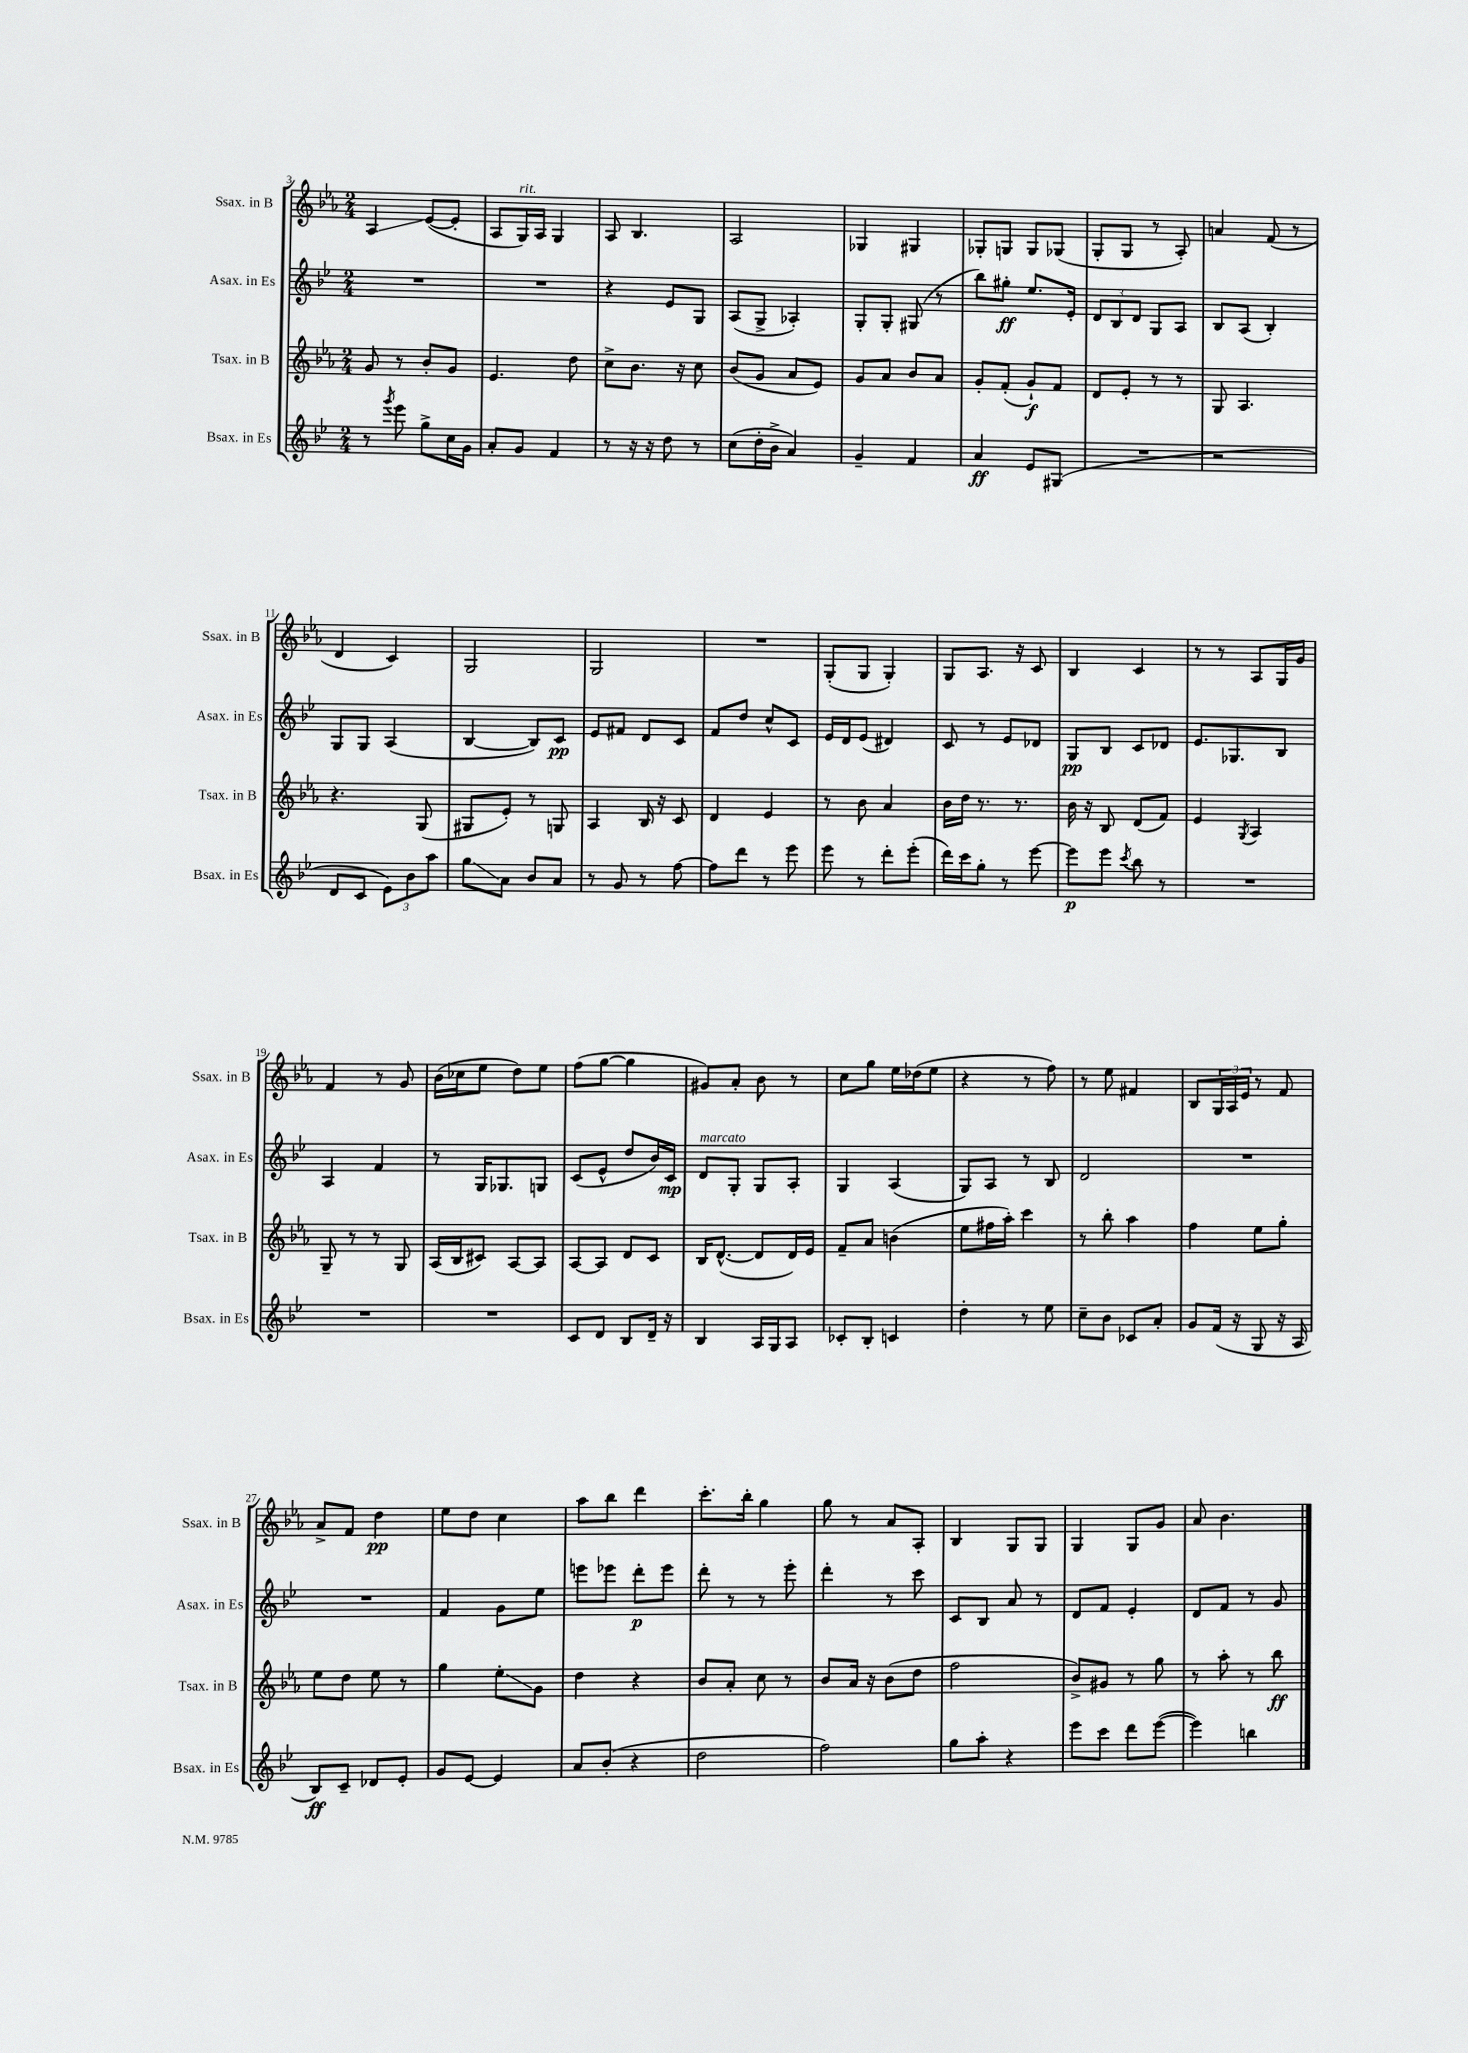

**kern	**kern	**kern	**kern
*staff4	*staff3	*staff2	*staff1
*clefG2	*clefG2	*clefG2	*clefG2
*k[b-e-]	*k[b-e-a-]	*k[b-e-]	*k[b-e-a-]
*M2/4	*M2/4	*M2/4	*M2/4
8r	8g	2r	4A-
8qggg	.	.	.
8eee-	8r	.	.
8gg^	8b-'	.	([8e-
16cc	8g	.	8e-']
16g	.	.	.
=	=	=	=
8a'	4.e-	2r	8A-
8g	.	.	16G)
.	.	.	16A-
4f	.	.	4G
.	8dd	.	.
=	=	=	=
8r	8cc^	4r	8A-
16r	8.b-	.	4.B-
16r	.	.	.
8dd	.	8e-	.
.	16r	.	.
8r	8cc	8G	.
=	=	=	=
(8cc	(8b-	(8A	2A-
16dd'	8g	8G^	.
16b-^	.	.	.
4a)	8a-	4A-')	.
.	8e-)	.	.
=	=	=	=
4g~	8g	8G'	4G-
.	8a-	8G'	.
4f	8b-	(8G#	4G#
.	8a-	8r	.
=	=	=	=
4a	8g'	8bb-)	8G-'
.	(8f'	8gg#'	8G
8e-	8g`)	8.ee-	8G
(8G#	8f	.	(8G-
.	.	16e-'	.
=	=	=	=
2r	8d	12d	8G'
.	.	12B-	.
.	8e-'	.	8G
.	.	12d	.
.	8r	8G	8r
.	8r	8A	8A-')
=	=	=	=
2r	8G	8B-	4a
.	4.A-	(8A	.
.	.	4B-')	(8f
.	.	.	8r
=	=	=	=
8d	4.r	8G	4d
8c	.	8G	.
12e-)	.	(4A	4c)
12b-	.	.	.
.	(8G	.	.
12aa	.	.	.
=	=	=	=
8gg	8G#	[4B-	2G
8a	8e-')	.	.
8b-	8r	8B-])	.
8a	8G	8c	.
=	=	=	=
8r	4A-	8e-	2G
8g	.	8f#	.
8r	16B-	8d	.
.	16r	.	.
[8ff	8c	8c	.
=	=	=	=
8ff]	4d	8f	2r
8ddd	.	8dd	.
8r	4e-	8cc^^	.
8eee-	.	8c	.
=	=	=	=
8eee-	8r	16e-	(8G'
.	.	16d	.
8r	8b-	(8e-	8G
8ddd'	4a-	4d#)	4G')
(8eee-'	.	.	.
=	=	=	=
16ddd)	16b-	8c	8G
16ccc	16dd	.	.
8gg'	8.r	8r	8.A-
8r	.	8e-	.
.	8.r	.	16r
[8eee-	.	8d-	8c
=	=	=	=
8eee-]	16b-	8G	4B-
.	16r	.	.
8eee-	8B-	8B-	.
8qccc	.	.	.
8bb-	(8d	8c	4c
8r	8f)	8d-	.
=	=	=	=
2r	4e-	8.e-	8r
.	.	.	8r
.	.	8.G-	.
.	8qG	.	.
.	4A-	.	8A-
.	.	8B-	16G
.	.	.	16g
=	=	=	=
2r	8G~	4A	4f
.	8r	.	.
.	8r	4f	8r
.	8G	.	8g
=	=	=	=
2r	(16A-	8r	(16b-
.	16B-	.	16cc-
.	8c#)	16G	8ee-
.	.	8.G-	.
.	[8A-	.	8dd)
.	8A-]	8G	8ee-
=	=	=	=
8c	[8A-	(8c	(8ff
8d	8A-]	8e-^^	[8gg
8B-	8d	8dd	4gg]
16d~	8c	16b-)	.
16r	.	16c	.
=	=	=	=
4B-	16B-	8d	8g#)
.	([8.d^^	.	.
.	.	8G'	8a-'
16A	8d]	8G	8b-
16G	.	.	.
8A	16d)	8A'	8r
.	16e-	.	.
=	=	=	=
8c-'	8f~	4G	8cc
8B-'	8a-	.	8gg
4c	(4b	(4A	16ee-
.	.	.	(16dd-
.	.	.	8ee-
=	=	=	=
4dd'	8ee-	8G)	4r
.	16ff#	8A	.
.	16aa-')	.	.
8r	4ccc	8r	8r
8ee-	.	8B-	8ff)
=	=	=	=
8cc~	8r	2d	8r
8b-	8bb-'	.	8ee-
8c-	4aa-	.	4f#
8a'	.	.	.
=	=	=	=
8g	4ff	2r	8B-
(16f	.	.	24G
.	.	.	24A-
16r	.	.	.
.	.	.	24e-
8G	8ee-	.	8r
16r	8gg'	.	8f
16A	.	.	.
=	=	=	=
8B-)	8ee-	2r	8a-^
8c~	8dd	.	8f
8d-	8ee-	.	4dd
8e-'	8r	.	.
=	=	=	=
8g	4gg	4f	8ee-
[8e-	.	.	8dd
4e-]	8ee-'	8g	4cc
.	8g	8ee-	.
=	=	=	=
8a	4dd	8eee	8aa-
(8b-'	.	8eee-	8bb-
4r	4r	8ddd'	4ddd
.	.	8eee-	.
=	=	=	=
2dd	8b-	8ddd'	8.ccc'
.	8a-'	8r	.
.	.	.	16bb-'
.	8cc	8r	4gg
.	8r	8eee-'	.
=	=	=	=
2ff)	8b-	4ddd'	8gg
.	16a-	.	8r
.	16r	.	.
.	(8b-	8r	8a-
.	8dd	8ccc	8A-'
=	=	=	=
8gg	2ff	8c	4B-
8aa'	.	8B-	.
4r	.	8a	8G
.	.	8r	8G
=	=	=	=
8eee-	8b-^)	8d	4G
8ccc	8g#	8f	.
8ddd	8r	4e-'	8G
([8eee-	8gg	.	8g
=	=	=	=
4eee-])	8r	8d	8a-
.	8aa-'	8f	4.b-
4bb	8r	8r	.
.	8bb-	8g	.
==	==	==	==
*-	*-	*-	*-
